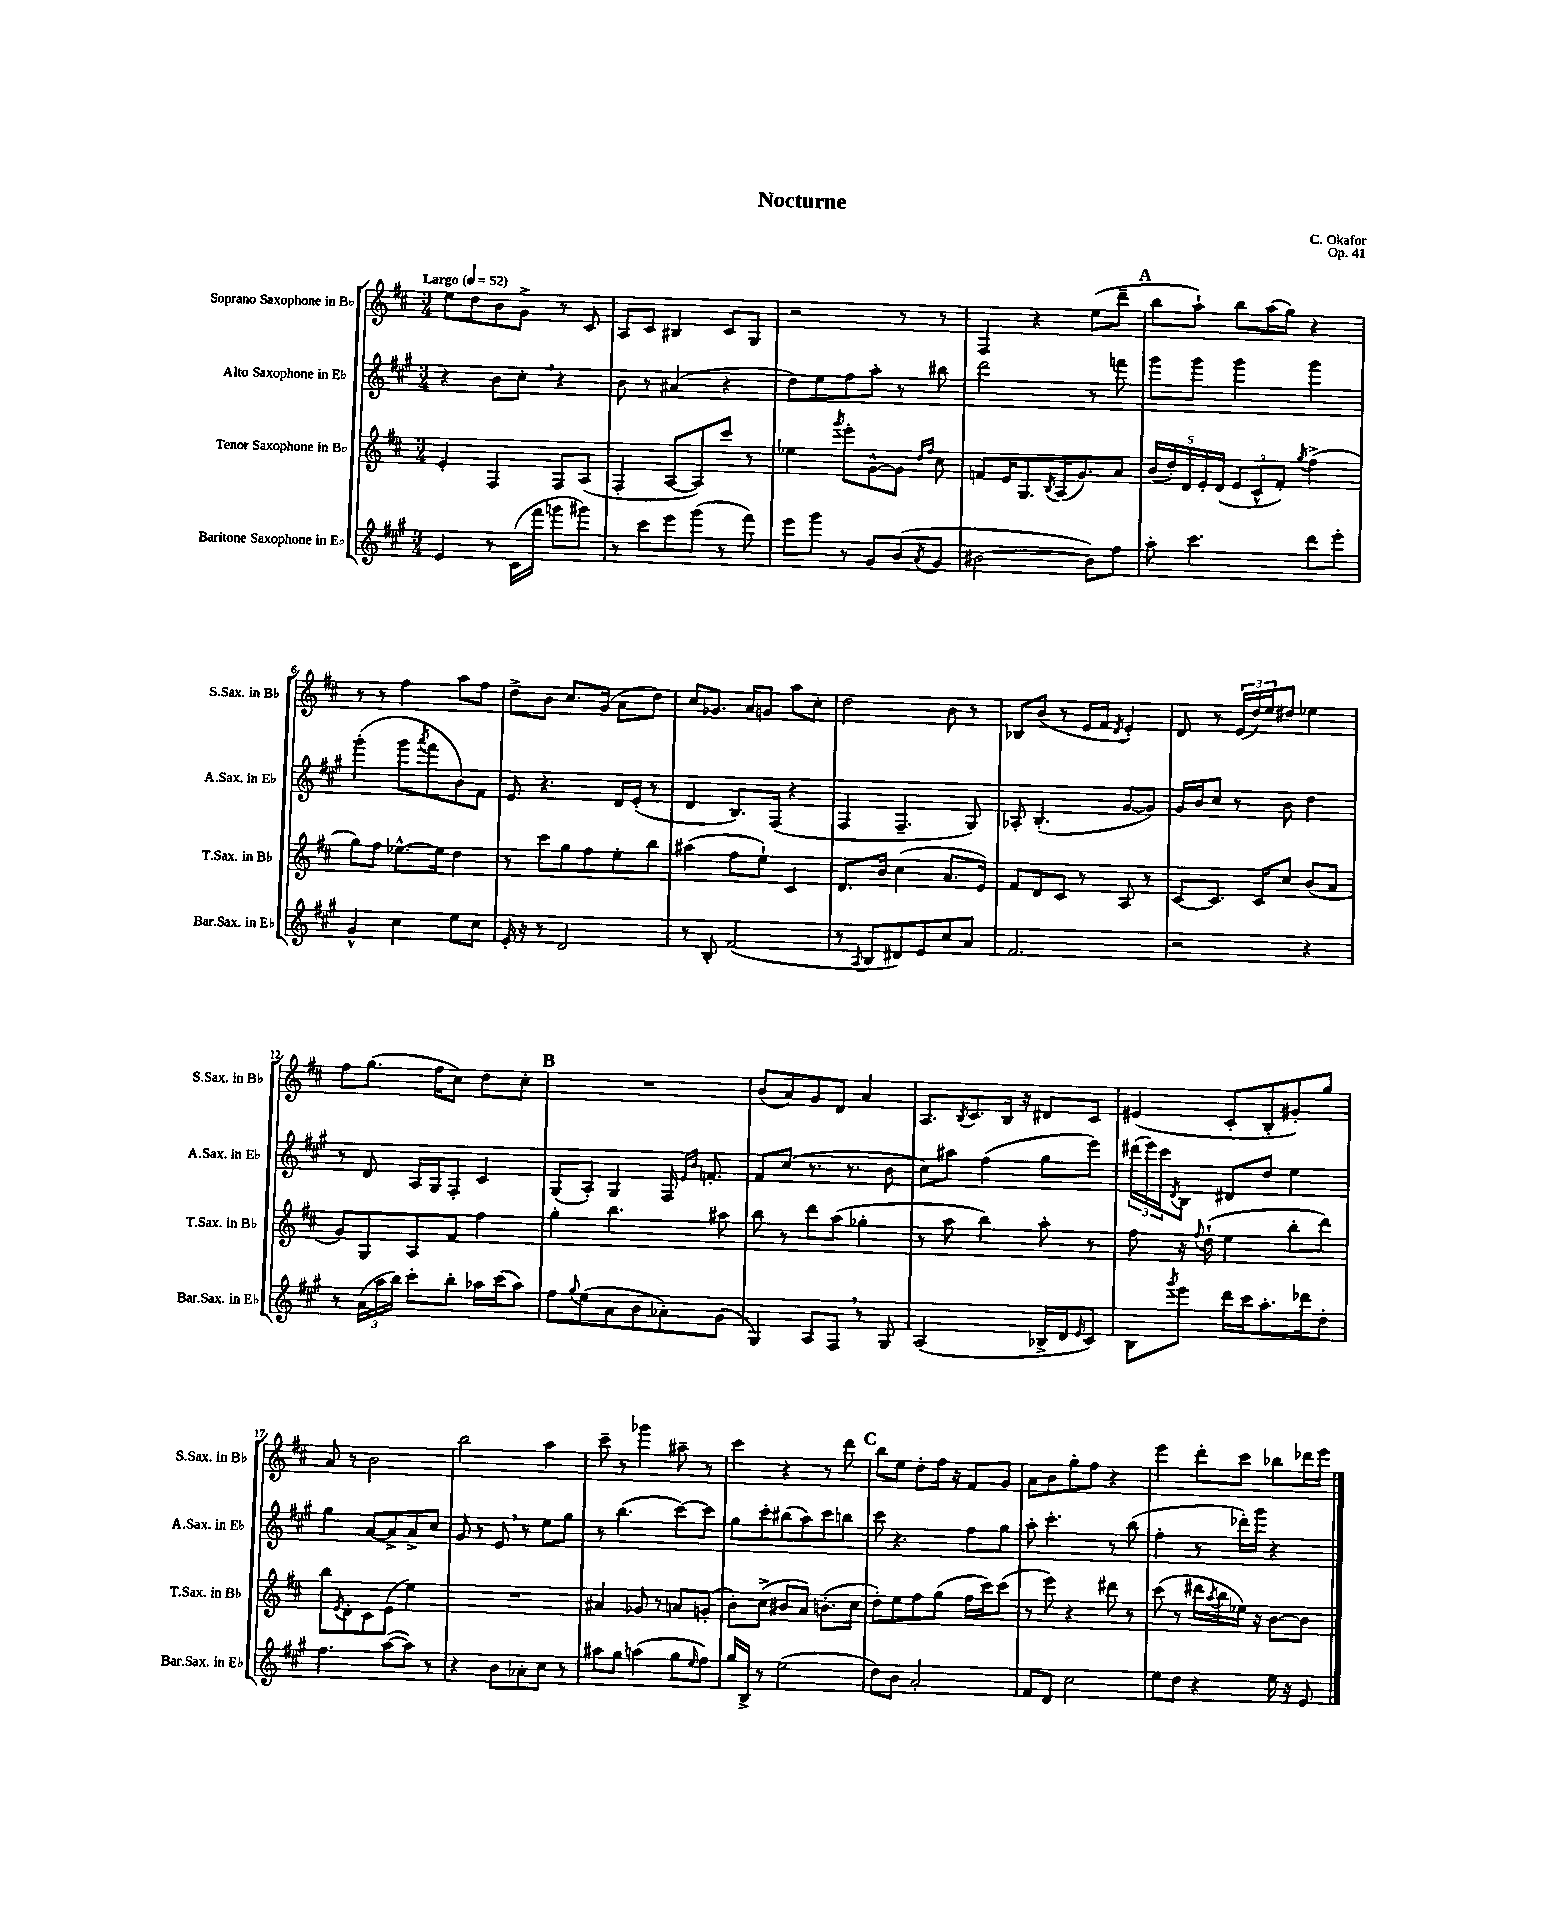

**kern	**kern	**kern	**kern
*staff4	*staff3	*staff2	*staff1
*clefG2	*clefG2	*clefG2	*clefG2
*k[f#c#g#]	*k[f#c#]	*k[f#c#g#]	*k[f#c#]
*M3/4	*M3/4	*M3/4	*M3/4
*MM52	*MM52	*MM52	*MM52
4e	4e'	4r	8ee
.	.	.	8dd
8r	4F#	8b	8b
(16c#	.	8cc#'	8g^
16fff#	.	.	.
8ggg	8F#	4r	8r
8ggg#)	(8A	.	8c#
=	=	=	=
8r	4F#'	8b	8A
8ccc#	.	8r	8c#
8eee	[8A	(4a#	4B#
(8ggg#	8A])	.	.
8r	8ccc#	4r	8c#
8fff#)	8r	.	8G
=	=	=	=
8eee	4ee-	8dd)	2r
8ggg#	.	8ee	.
.	8qggg	.	.
8r	8eee'	8ff#	.
8g#	[8g^^	8aa'	.
(8b	8g]	8r	8r
.	16qqdd	.	.
8qa	16qqff#	.	.
8g#	8cc#	8bb#	8r
=	=	=	=
[2b#	8f	2ddd	4F#
.	16e	.	.
.	8.G	.	.
.	.	.	4r
.	8qB	.	.
.	(16A	.	.
.	8.g)	.	.
8b#])	.	8r	(8ee
8ff#	8a	8fff	8ddd~
=	=	=	=
8aa'	(20b	8ggg#	8bb
.	20dd')	.	.
.	20d	.	.
4.ccc#	.	8ggg#	8aa`)
.	20e'	.	.
.	(20d	.	.
.	12e	4ggg#	8bb
.	12c#^^	.	.
.	.	.	(16aa
.	12f#')	.	.
.	.	.	16gg)
.	8qgg	.	.
8ddd	(4ff#^	4ggg#	4r
8eee'	.	.	.
=	=	=	=
4g#^^	8gg)	(4ggg#'	8r
.	8ff#	.	8r
4cc#	[8.ee-^^	8ggg#	4ff#
.	.	8qaaa	.
.	.	8fff#	.
.	16ee-]	.	.
8ee	4dd	8b)	8aa
8cc#	.	8f#	8ff#
=	=	=	=
16e'	8r	8e	8dd^
16r	.	.	.
8r	8ccc#	4.r	8b
2d	8gg	.	8.cc#
.	8ff#	.	.
.	.	.	(16g
.	8ee'	16d	8a
.	.	(16e'	.
.	8bb	8r	8dd)
=	=	=	=
8r	(4aa#	4d	8cc#
8B'	.	.	8.g-
(2f#	8ff#	8.B)	.
.	.	.	16a
.	8ee`)	.	8g
.	.	(16F#	.
.	4c#	4r	8aa
.	.	.	8cc#'
=	=	=	=
8r	8.d	4F#	2dd
8qA	.	.	.
8B	.	.	.
.	16b	.	.
8d#)	(4cc#	4.F#~	.
8e	.	.	.
8cc#	8.a	.	8b
8a	.	8G#)	8r
.	16e)	.	.
=	=	=	=
2.f#	8f#	8A-'	8B-
.	8d	(4.B'	(8b
.	8c#	.	8r
.	8r	.	16e
.	.	.	16f#
.	.	.	8qd
.	8A	[8g#	4e')
.	8r	8g#])	.
=	=	=	=
2r	[8c#	16g#	8d
.	.	16b	.
.	8.c#]	8cc#	8r
.	.	8r	(24e
.	.	.	24dd)
.	16c#	.	.
.	.	.	24ee
.	8cc#	8b	8dd#
4r	(8b	4dd	4ee-
.	8a	.	.
=	=	=	=
8r	8g)	8r	8ff#
(24a	8G	8d	(8.gg
24aa	.	.	.
24bb)	.	.	.
8ccc#'	8A	16A	.
.	.	16G#	16ff#
8bb'	8f#	8F#'	8cc#)
16aa-	4ff#	4c#	8dd
(16ccc#	.	.	.
8aa-)	.	.	8cc#'
=	=	=	=
8ff#	4gg'	(8G#	2.r
8qqgg#	.	.	.
(8ee	.	8A')	.
8a	4.bb	4G#	.
8b	.	.	.
8a-')	.	16F#	.
.	.	16qqe	.
.	.	16qqb	.
.	.	8.f'	.
(8g#	8aa#	.	.
=	=	=	=
4G#)	8bb	8f#	(8b
.	8r	(8cc#	8a)
8A	8ddd	8.r	8g
8F#	(8aa	.	8d
.	.	8.r	.
8r	4gg-'	.	4a
8G#	.	8b	.
=	=	=	=
(2A	8r	8cc#)	8.A
.	8aa	8aa#	.
.	.	.	8qB
.	.	.	8.c#
.	4bb)	(4ff#	.
.	.	.	16B
.	.	.	16r
16B-^	8aa'	8gg#	8d#
16d	.	.	.
16qqe	.	.	.
8c#)	8r	8eee)	8c#
=	=	=	=
8B	8ff#	(24ddd#	(4e#
.	.	24eee)	.
.	.	24ccc#	.
8qggg#	.	8qd	.
8eee	16r	8B	.
.	8qqff#	.	.
.	(16dd`	.	.
16ddd	4ee	8d#	8c#'
16ccc#	.	.	.
8.aa'	.	8dd	8B'
.	8bb'	4ee	8g#')
16ddd-	.	.	.
8dd'	8ddd)	.	8gg
=	=	=	=
4.ff#	8bb	4gg#	8a
.	8qe	.	.
.	8d'	.	8r
.	8c#	[8a	2b
([8aa	(8e	8a^]	.
8aa])	4ee)	8a^	.
8r	.	8cc#	.
=	=	=	=
4r	2.r	8g#	2bb
.	.	8r	.
8b	.	8e	.
8a-'	.	8r	.
8cc#	.	8ee	4aa
8r	.	8gg#	.
=	=	=	=
8aa#	4a#	8r	8ccc#~
8gg#	.	(4.bb	8r
(4aa	8g-	.	4ggg-
.	8r	.	.
8gg#	8a	[8ccc#)	8aa#~
16qqee	.	.	.
8ff#)	(8g'	8ccc#]	8r
=	=	=	=
16gg#	8b')	8gg#	4ccc#
16B^	.	.	.
8r	(8cc#^	8ccc#'	.
(2ee	8b#	(8bb#	4r
.	8a)	8aa)	.
.	(8.b'	8ccc#	8r
.	.	8bb	8ddd
.	16cc#	.	.
=	=	=	=
8dd)	8dd')	8ccc#	8bb
8b	8ee	4.r	8ee
2a'	8ff#	.	8dd'
.	(8gg	.	16ff#
.	.	.	16r
.	16ff#	8ff#	8f#
.	16ccc#)	.	.
.	(8ccc#	8gg#	8g
=	=	=	=
8f#	8r	8aa'	8a
8d	8eee)	4.ccc#'	8b
2cc#	4r	.	8gg'
.	.	.	8ff#
.	8ddd#	8r	4r
.	8r	(8bb	.
=	=	=	=
8ee	(8ccc#	4ff#'	4eee
8dd	8r	.	.
4r	16ddd#	8r	8ddd'
.	8qaa	.	.
.	16bb	.	.
.	16ee-)	16ddd-')	8ccc#
.	16r	16ggg#	.
16ee	[8b	4r	8bb-
16r	.	.	.
8e	8b]	.	16ddd-
.	.	.	16eee
==	==	==	==
*-	*-	*-	*-
